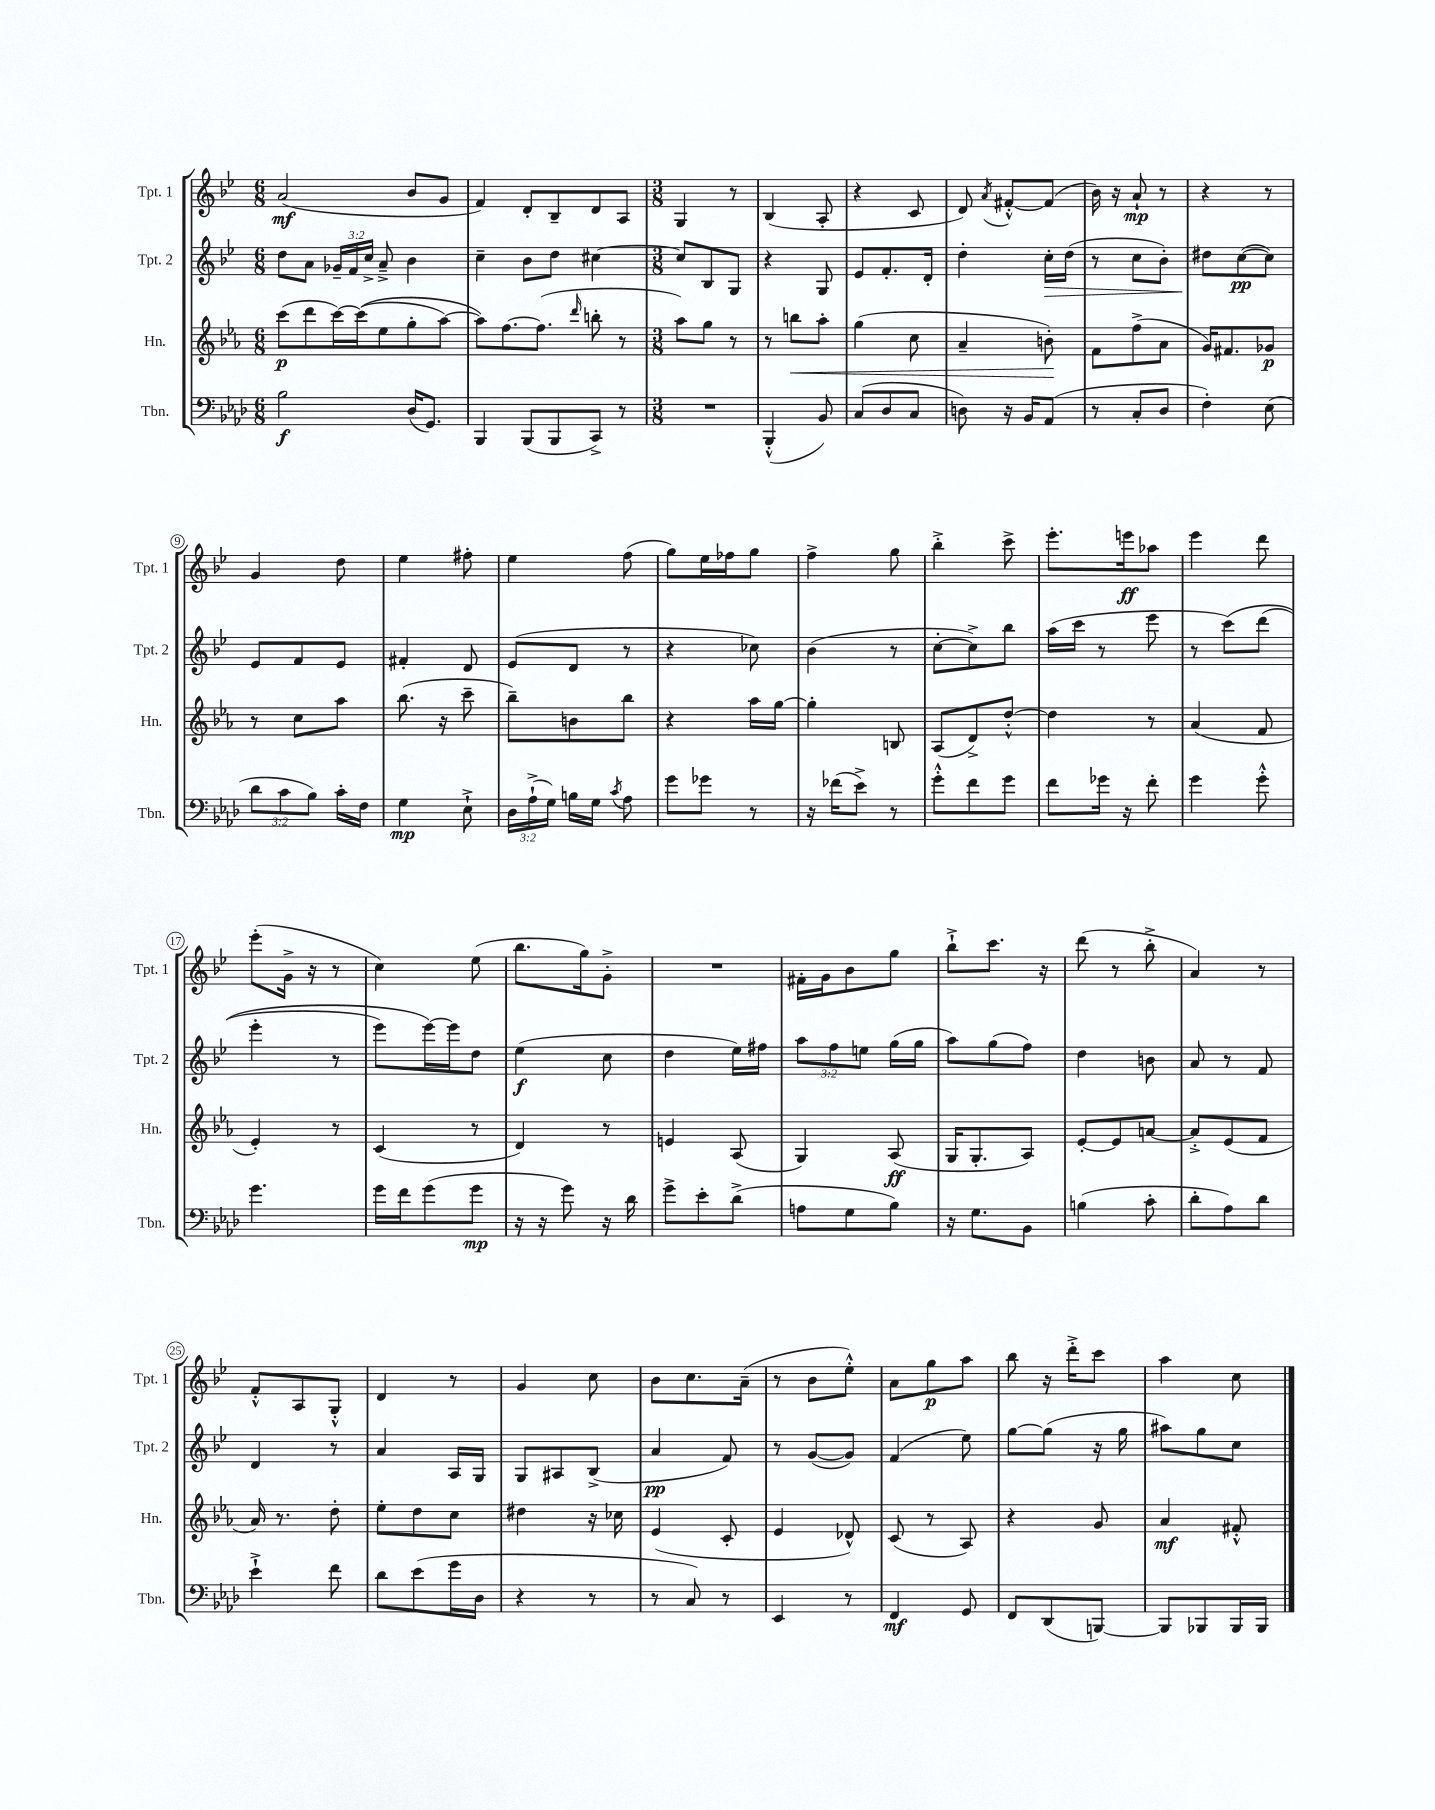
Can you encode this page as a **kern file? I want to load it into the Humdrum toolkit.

**kern	**kern	**kern	**kern
*staff4	*staff3	*staff2	*staff1
*clefF4	*clefG2	*clefG2	*clefG2
*k[b-e-a-d-]	*k[b-e-a-]	*k[b-e-]	*k[b-e-]
*M6/8	*M6/8	*M6/8	*M6/8
2B-	(8ccc	8dd	(2a
.	8ddd	8a	.
.	[16ccc)	24g-~	.
.	.	24f	.
.	&((16ccc]	.	.
.	.	24cc^	.
.	8ee-	8a~^	.
(16D-	8gg'	4b-	8b-
8.GG)	.	.	.
.	[8aa-)	.	8g
=	=	=	=
4BBB-	8aa-]&)	4cc~	4f)
.	[8.ff	.	.
(8BBB-	.	8b-	8d'
.	(8.ff]	.	.
8BBB-	.	8dd	8B-~
.	16qqddd	.	.
8CC^)	8bb'	[4cc#	8d
8r	8r	.	8A
=	=	=	=
*M3/8	*M3/8	*M3/8	*M3/8
4.r	8aa-)	8cc#]	4G
.	8gg	8B-	.
.	8r	8G	8r
=	=	=	=
(4BBB-'^^	8r	4r	(4B-
.	8bb	.	.
8BB-)	8aa-'	8G	8A'
=	=	=	=
(8C	(4gg	8e-	4r
8D-	.	8.f'	.
8C	8cc	.	8c
.	.	16d'	.
=	=	=	=
8D)	4a-~	4dd'	8d)
.	.	.	8qa
16r	.	.	[8f#'^^
16BB-	.	.	.
(8AA-	8b')	16cc'	(8f#]
.	.	(16dd	.
=	=	=	=
8r	8f	8r	16b-)
.	.	.	16r
8C'	(8ff^	8cc	8a`
8D-	8a-	8b-')	8r
=	=	=	=
4F')	16g)	8dd#	4r
.	8.f#	.	.
.	.	([8cc	.
(8E-	8g-	8cc])	8r
=	=	=	=
12d-	8r	8e-	4g
12c	.	.	.
.	8cc	8f	.
12B-)	.	.	.
16c'	8aa-	8e-	8dd
16F	.	.	.
=	=	=	=
4G	(8.bb-	4f#'	4ee-
.	16r	.	.
8E-`^	8ccc~	8d	8ff#'
=	=	=	=
24D-	8bb-~)	(8e-	4ee-
(24A-`^	.	.	.
24G)	.	.	.
16B	8b	8d	.
16G	.	.	.
8qc	.	.	.
8A-	8bb-	8r	(8ff
=	=	=	=
8g	4r	4r	8gg)
8g-	.	.	16ee-
.	.	.	16ff-
8r	16aa-	8cc-)	8gg
.	[16gg	.	.
=	=	=	=
16r	4gg']	(4b-	4ff^
(16f-	.	.	.
8e-^)	.	.	.
8r	8B	8r	8gg
=	=	=	=
8g'^^	(8A-	[8cc'	4bb-'^
8f	8d^)	8cc^])	.
8g	[8dd'^^	8bb-	8ccc^
=	=	=	=
8f	4dd]	(16aa	8.eee-'
.	.	16ccc	.
16g-	.	8r	.
16r	.	.	16eee
8f'	8r	8eee-	8aa-
=	=	=	=
4g	(4a-	8r	4eee-
.	.	&(8ccc)	.
8g'^^	8f	(8ddd	8ddd
=	=	=	=
4.g	4e-')	4eee-'	(8eee-'
.	.	.	16g^
.	.	.	16r
.	8r	8r	8r
=	=	=	=
16g	(4c	8eee-)	4cc)
16f	.	.	.
(8g	.	[16eee-&)	.
.	.	16eee-]	.
8g	8r	8dd	(8ee-
=	=	=	=
16r	4d)	(4ee-	8.bb-
16r	.	.	.
8g)	.	.	.
.	.	.	16gg)
16r	8r	8cc	8g'^
16d-	.	.	.
=	=	=	=
8g^	4e	4dd	4.r
8e-'	.	.	.
(8d-^	(8A-	16ee-)	.
.	.	16ff#	.
=	=	=	=
8A	4G)	12aa	16f#'
.	.	.	16g
.	.	12ff	.
8G	.	.	8b-
.	.	12ee	.
8B-)	(8A-	(16gg	8gg
.	.	16gg	.
=	=	=	=
16r	16G	8aa)	8bb-`^
8.G	8.G'	.	.
.	.	(8gg	8.ccc
8BB-	8A-)	8ff)	.
.	.	.	16r
=	=	=	=
(4B	[8e-'	4dd	(8ddd
.	8e-]	.	8r
8c'	[8a	8b	8bb-'^
=	=	=	=
8d-'	8a'^]	8a	4a)
8A-)	(8e-	8r	.
8d-	8f	8f	8r
=	=	=	=
4e-`^	16a-)	4d	8f'^^
.	8.r	.	.
.	.	.	8A
8f	8dd'	8r	8G'^^
=	=	=	=
8d-	8ee-'	4a	4d
(8e-	8dd	.	.
16g	8cc	16A	8r
16D-	.	16G	.
=	=	=	=
4r	4dd#	8G	4g
.	.	8A#	.
8r	16r	(8B-^	8cc
.	16cc-	.	.
=	=	=	=
8r	(4e-	4a	8b-
8C)	.	.	8.cc
8r	8c'	8f)	.
.	.	.	(16a~
=	=	=	=
4EE-	4e-	8r	8r
.	.	([8g	8b-
8r	8d-^^)	8g])	8ee-'^^)
=	=	=	=
4FF	(8c	(4f	8a
.	8r	.	8gg
8GG	8A-)	8ee-)	8aa
=	=	=	=
8FF	4r	[8gg	8bb-
(8DD-	.	(8gg]	16r
.	.	.	16ddd'^
[8BBB)	8g	16r	8ccc
.	.	16gg	.
=	=	=	=
8BBB]	4a-	8aa#)	4aa
8BBB-	.	8gg	.
16BBB-	8f#'^^	8cc	8cc
16BBB-	.	.	.
==	==	==	==
*-	*-	*-	*-
